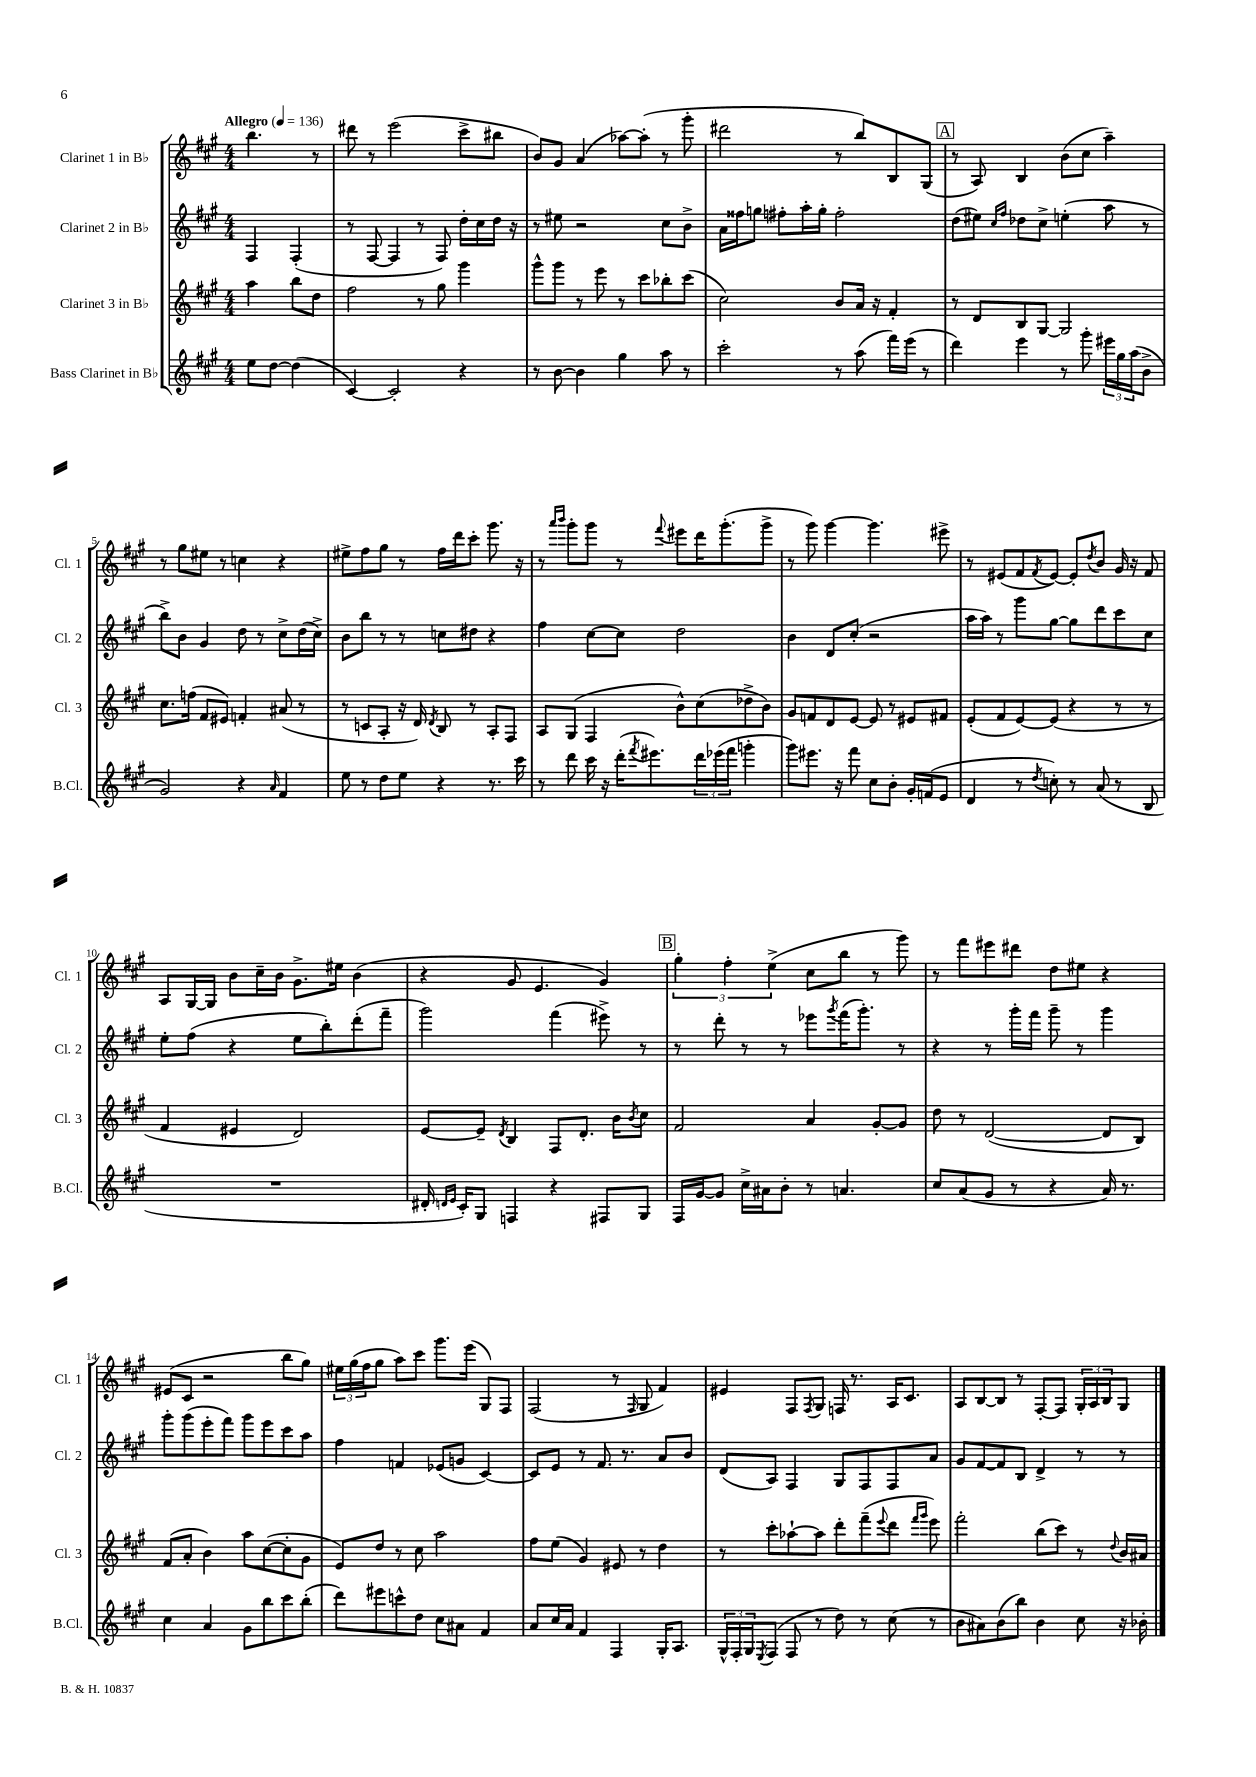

**kern	**kern	**kern	**kern
*staff4	*staff3	*staff2	*staff1
*clefG2	*clefG2	*clefG2	*clefG2
*k[f#c#g#]	*k[f#c#g#]	*k[f#c#g#]	*k[f#c#g#]
*M4/4	*M4/4	*M4/4	*M4/4
*MM136	*MM136	*MM136	*MM136
8ee\L	4aa\	4F#/	4.bb\
[8dd\J	.	.	.
(4dd\]	8bb\L	(4F#'/	.
.	8dd\J	.	8r
=	=	=	=
[4c#/)	2ff#\	8r	8ddd#\
.	.	[8F#/	8r
2c#'/]	.	4F#/]	(2eee\
.	8r	8r	.
.	8gg#\	8F#/)	.
4r	4ggg#\	16dd'\LL	8ccc#^\L
.	.	16cc#\	.
.	.	16dd\JJ	8bb#\J
.	.	16r	.
=	=	=	=
8r	8ggg#^^\L	8r	8b/L)
[8b\	8ggg#\J	8ee#\	8g#/J
4b\]	8r	2r	(4a/
.	8eee\	.	.
4gg#\	8r	.	[8aa-\L)
.	8ccc#\L	.	(8aa-'\]J
8aa\	8bb-'\	8cc#\L	8r
8r	(8ccc#\J	8b^\J	8ggg#'\
=	=	=	=
2ccc#'\	2cc#\)	16a\LL	2ddd#\
.	.	16ff##\J	.
.	.	8gg\J	.
.	.	8ff#'\L	.
.	.	16aa'\L	.
.	.	16gg'\JJ	.
8r	8b/L	2ff#'\	8r
(8aa\	16a/Jk	.	8bb/L)
.	16r	.	.
16fff#\LL)	4f#'/	.	8B/
(16eee\JJ	.	.	.
8r	.	.	(8G#/J
=	=	=	=
4ddd\)	8r	(8dd\L	8r
.	8d/L	8ee#\J)	8A/)
.	.	16qqcc#/LL	.
.	.	16qqff#/JJ	.
4eee\	8B/	8dd-\L	4B/
.	[8G#/J	8cc#^\J	.
8r	2G#/]	(4ee'\	(8b\L
8ggg#'\	.	.	8cc#\J
24eee#\LL	.	8aa\	4aa~\)
24gg#\	.	.	.
(24aa\J	.	.	.
8b^\J	.	8r	.
=	=	=	=
2g#/)	8.cc#\L	8bb^\L)	8r
.	.	8b\J	8gg#\L
.	(16ff\Jk	.	.
.	8f#/L	4g#/	8ee#\J
.	8e#/J)	.	8r
4r	4f'/	8dd\	4cc\
.	.	8r	.
16qqa/	.	.	.
4f#/	(8a#/	8cc#^\L	4r
.	8r	(16dd\L	.
.	.	16cc#^\JJ)	.
=	=	=	=
8ee\	8r	8b\L	8ee#^\L
8r	8c/L	8bb\J	8ff#\
8dd\L	8A'/J	8r	8gg#\J
8ee\J	16r	8r	8r
.	16d/)	.	.
.	8qd/	.	.
4r	8B/	8cc\L	16ff#\LL
.	.	.	16ddd\J
.	8r	8dd#\J	8ccc#'\J
8.r	8A'/L	4r	8.ggg#\
.	8F#/J	.	.
16ccc#\	.	.	16r
=	=	=	=
8r	8A/L	4ff#\	8r
.	.	.	16qqaaa/LL
.	.	.	16qqbbb/JJ
8ddd\	(8G#/J	.	8ggg#'\L
16ccc#\	4F#/	[8cc#\L	8ggg#\J
16r	.	.	.
(16ddd'\LK	.	8cc#\]J	8r
8qfff#/	.	.	.
8.eee#\)	.	.	.
.	.	.	8qqfff#/
.	8b^^\L)	2dd\	8eee#\L
24ddd\L	(8cc#\	.	16ddd\K
(24eee-\	.	.	.
.	.	.	(8.ggg#'\
24fff#\JJ	.	.	.
4ggg'\	8dd-^\	.	.
.	8b\J)	.	8ggg#^\J
=	=	=	=
8ggg#\L)	8g#/L	4b\	8r
8.eee#\J	8f/	.	8ggg#\)
.	8d/	8d/L	[4ggg#\
16r	.	.	.
8fff#\	[8e/J	(8cc#'/J	.
8cc#\L	8e/]	2r	4.ggg#\]
8b'\J	8r	.	.
16g#'/LL	8e#/L	.	.
(16f/J	.	.	.
8e/J	8f#/J	.	8eee#^\
=	=	=	=
4d/	(8e'/L	16aa\LL	8r
.	.	16aa\JJ)	.
.	8f#/	8r	(8e#/L
8r	[8e/)	8ggg#\L	8f#/
8qdd/	.	.	8qf#/
8cc'\)	(8e/]J	[8gg#\J	[8e#/J)
8r	4r	8gg#\]L	8e#'/]L
.	.	.	8qdd/
(8a/	.	8ddd\	8b/J
8r	8r	8ccc#\	16g#/
.	.	.	16r
8B/	8r	8cc#\J	8f#/
=	=	=	=
1r	4f#/	8ee'\L	8A/L
.	.	(8ff#\J	[16G#/L
.	.	.	16G#/]JJ
.	4e#/	4r	8b\L
.	.	.	16cc#~\L
.	.	.	16b\JJ
.	2d/)	8ee\L	8.g#^\L
.	.	8bb'\)	.
.	.	.	16ee#\Jk
.	.	(8ddd'\	(4b\
.	.	8fff#~\J	.
=	=	=	=
16d#'/	[8e/L	2ggg#\)	4r
16qqd/LL	.	.	.
16qqe/JJ	.	.	.
16c#'/LK)	.	.	.
8G#/J	8e~/]J	.	.
.	8qd/	.	.
4F/	4B/	.	8g#/
.	.	.	4.e/
4r	8F#/L	(4fff#\	.
.	8.d'/J	.	.
8F#/L	.	8eee#^\)	4g#/)
.	16b\LK	.	.
.	8qb/	.	.
8G#/J	8cc#\J	8r	.
=	=	=	=
16F#/LL	2f#/	8r	6gg#'\
[16g#/J	.	.	.
8g#/]J	.	8ddd'\	.
.	.	.	6ff#'\
16cc#^\LL	.	8r	.
16a#\J	.	.	.
.	.	.	(6ee^\
8b'\J	.	8r	.
8r	4a/	8eee-\L	8cc#\L
.	.	8qggg#/	.
4.a/	.	(16fff#\K	8bb\J
.	.	8.ggg#'\J)	.
.	[8g#'/L	.	8r
.	8g#/]J	8r	8ggg#\)
=	=	=	=
8cc#/L	8dd\	4r	8r
(8a/	8r	.	8fff#\L
8g#/J	([2d/	8r	8eee#\
8r	.	16ggg#'\LL	8ddd#\J
.	.	16fff#\JJ	.
4r	.	8ggg#~\	8dd\L
.	.	8r	8ee#\J
16a/)	8d/]L	4ggg#\	4r
8.r	.	.	.
.	8B/J)	.	.
=	=	=	=
4cc#\	(8f#/L	8ggg#'\L	(8e#/L
.	8a'/J	(8ggg#\	8c#/J
4a/	4b\)	8eee'\	2r
.	.	8fff#\J)	.
8g#\L	8aa\L	8ggg#\L	.
8bb\	([8cc#\	8eee\	.
8ccc#\	8cc#'\]	8ccc#\	8bb\L
(8bb'\J	8g#\J	8aa\J	8gg#\J)
=	=	=	=
8ddd\L)	8e/L)	4ff#\	24ee#\LL
.	.	.	(24gg#\
.	.	.	24ff#\J
8eee#\	8dd/J	.	8gg#\J
8ccc^^\	8r	4f/	8aa\L)
8dd\J	8cc#\	.	8ccc#\J
8cc#\L	2aa\	(8e-/L	8.ggg#\L
8a#\J	.	8g/J	.
.	.	.	(16eee\Jk
4f#/	.	[4c#/)	8G#/L)
.	.	.	8F#/J
=	=	=	=
8a/L	8ff#\L	8c#/]L	(2F#/
16cc#/L	(8ee\J	8e/J	.
16a/JJ	.	.	.
4f#/	4g#/)	8r	.
.	.	8.f#/	.
4F#/	8e#/	.	8r
.	.	8.r	.
.	.	.	16qqF#/
.	8r	.	8G#/
16G#'/LK	4dd\	8a/L	4f#/)
8.A/J	.	.	.
.	.	8b/J	.
=	=	=	=
24G#^^/LL	8r	(8d/L	4e#/
24F#'/	.	.	.
24G#/J	.	.	.
8qE/	.	.	.
(8F#/J	8ccc#'\L	8A/J)	.
8F#/	[8aa-`\	4F#/	8F#/L
.	.	.	8qF#/
8r	8aa-\]J	.	8G#/J
8dd\)	8ddd'\L	8G#/L	16F/
.	.	.	8.r
8r	(8fff#~\	8F#/	.
.	8qqeee/	.	.
(8cc#\	8ddd\J	8F#/	16A/LK
.	.	.	8.c#/J
.	16qqfff#/LL	.	.
.	16qqggg#/JJ	.	.
8r	8eee\)	8a/J	.
=	=	=	=
8b\L	2fff#'\	8g#/L	8A/L
8a#\)	.	[8f#/	[8B/
(8b\	.	8f#/]	8B/]J
8bb\J)	.	8B/J	8r
4b\	(8bb\L	4d^/	[8F#'/L
.	8ccc#\J)	.	8F#/]J
8cc#\	8r	8r	24G#'/LL
.	.	.	24A/
.	.	.	24B/J
.	8qqdd/	.	.
16r	16b/LL	8r	8G#/J
16b-'\	16a#/JJ	.	.
==	==	==	==
*-	*-	*-	*-
